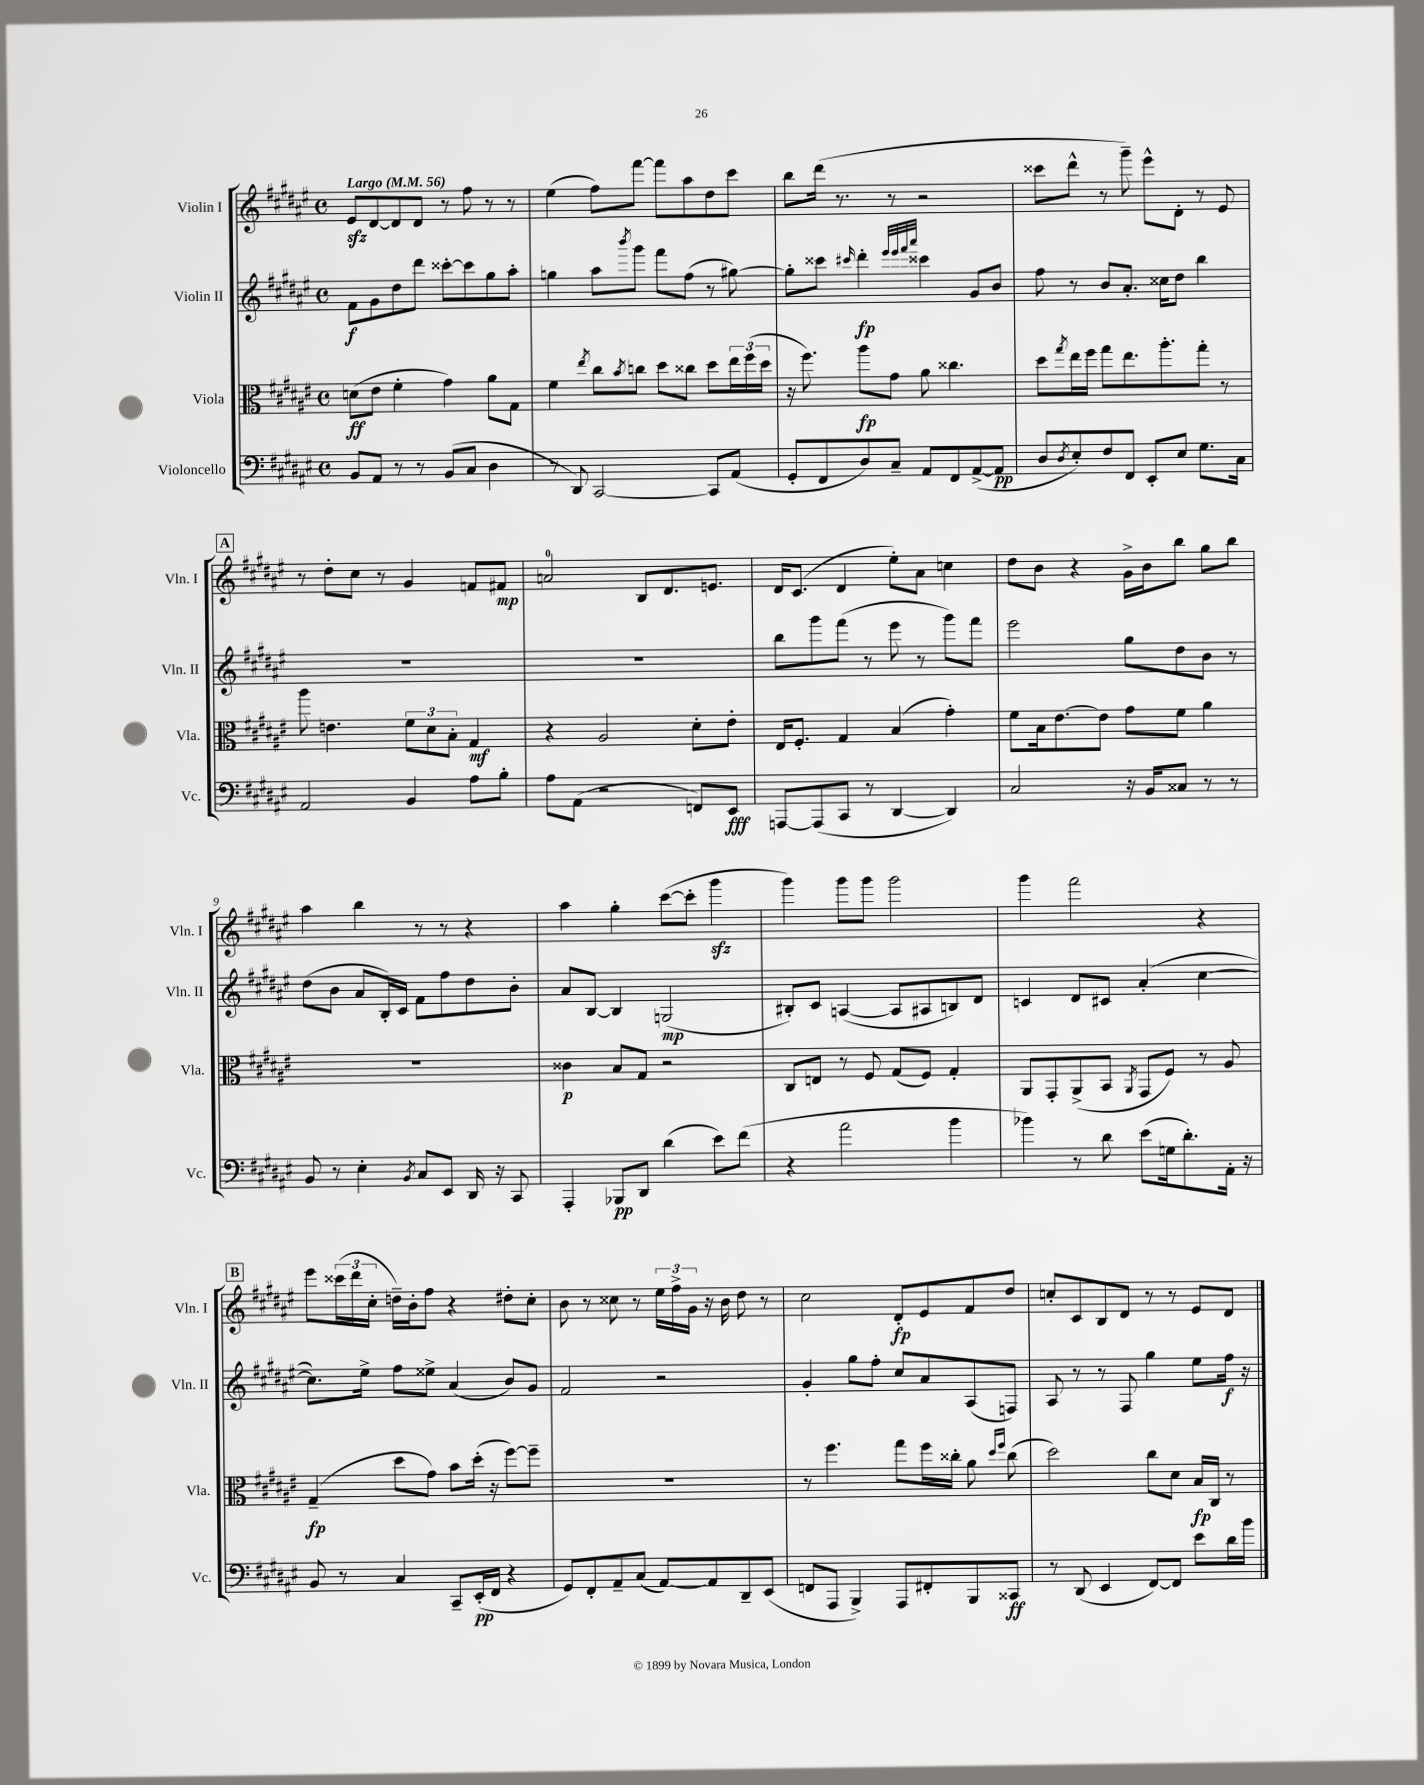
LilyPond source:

<<
\new StaffGroup <<
\new Staff = "s0" \with { instrumentName = "Violin I" shortInstrumentName = "Vln. I" } {
    \clef treble \key fis \major \defaultTimeSignature \time 4/4 \tempo "Largo" 4 = 56
    eis'8\sfz dis'8~ dis'8 dis'8 r8 fis''8 r8 r8 |
    eis''4( fis''8) fis'''8~ fis'''8 ais''8 dis''8 cis'''8 |
    b''8 dis'''16( r8. r8 r2 |
    cisis'''8 dis'''8-^ r8 gis'''8--) eis'''8-^ dis'8-. r8 eis'8 |
    \mark \markup { \box "A" } r8 dis''8-. cis''8 r8 gis'4 f'8 fis'8\mp |
    a'2-0 b8 dis'8. e'8. |
    dis'16 cis'8.( dis'4 eis''8-.) ais'8 c''4 |
    dis''8 b'8 r4 gis'16-> b'16 b''8 gis''8 b''8 |
    ais''4 b''4 r8 r8 r4 |
    ais''4 gis''4-. cis'''8~( cis'''8-. gis'''4\sfz |
    gis'''4) gis'''8 gis'''8 gis'''2 |
    gis'''4 fis'''2 r4 |
    \mark \markup { \box "B" } eis'''8 \tuplet 3/2 { cisis'''16( dis'''16 cis''16-. } d''16--) b'16-. fis''8 r4 dis''8-. cis''8-. |
    b'8 r8 cisis''8 r8 \tuplet 3/2 { eis''16 fis''16-> gis'16 } r16 b'16 dis''8 r8 |
    cis''2 dis'8-.\fp eis'8 fis'8 dis''8 |
    c''8-. cis'8 b8 dis'8 r8 r8 eis'8 dis'8 \bar "|." |
}
\new Staff = "s1" \with { instrumentName = "Violin II" shortInstrumentName = "Vln. II" } {
    \clef treble \key fis \major \defaultTimeSignature \time 4/4
    fis'8\f gis'8 dis''8 dis'''8 cisis'''8~-. cisis'''8 gis''8 ais''8-. |
    g''4 ais''8 \acciaccatura { b'''8 } gis'''8 fis'''8 fis''8( r8 gis''8~) |
    gis''8-. cisis'''8 \grace { cis'''16 } dis'''4-.\fp \grace { eis'''32 eis'''32 fis'''32 ais'''32 } cisis'''4 gis'8 b'8 |
    fis''8 r8 b'8 ais'8.-. cisis''16 dis''8 b''4 |
    \mark \markup { \box "A" } R1 |
    R1 |
    b''8 gis'''8 fis'''8( r8 eis'''8 r8 gis'''8) fis'''8 |
    eis'''2 gis''8 dis''8 b'8 r8 |
    dis''8( b'8 ais'8 b16-.) cis'16 fis'8 fis''8 dis''8 b'8-. |
    ais'8 b8~ b4 g2\mp( |
    bis8-.) cis'8 a4~( a8 ais8 b8) dis'8 |
    c'4 dis'8 cis'8 ais'4-.( cis''4~ |
    \mark \markup { \box "B" } cis''8.) eis''16-> fis''8 eisis''8-> ais'4( b'8) gis'8 |
    fis'2 r2 |
    gis'4-. gis''8 fis''8-. cis''8 ais'8 ais8( f8) |
    ais8 r8 r8 fis8 gis''4 eis''8 fis''16\f r16 \bar "|." |
}
\new Staff = "s2" \with { instrumentName = "Viola" shortInstrumentName = "Vla." } {
    \clef alto \key fis \major \defaultTimeSignature \time 4/4
    d'8\ff( eis'8 fis'4-. gis'4) ais'8 gis8 |
    fis'4 \acciaccatura { eis''8 } cis''8 \acciaccatura { b'8 } c''8 dis''8 cisis''8 dis''8 \tuplet 3/2 { eis''16 fis''16( dis''16 } |
    r16 fis''8.) ais''8\fp gis'8 ais'8 cisis''4. |
    dis''8 \acciaccatura { gis''8 } eis''16 fis''16 gis''8 eis''8. ais''8.-. gis''8-. r8 |
    \mark \markup { \box "A" } ais''8 e'4. \tuplet 3/2 { fis'8 dis'8 b8-. } gis4\mf |
    r4 ais2 dis'8-. eis'8-. |
    eis16 fis8.-. gis4 b4( gis'4-.) |
    fis'8 b16 eis'8.~ eis'8 gis'8 fis'8 ais'4 |
    R1 |
    cisis'4\p b8 gis8 r2 |
    cis8 e8 r8 fis8 gis8( fis8) gis4-. |
    ais,8 gis,8-. ais,8->( b,8 \acciaccatura { ais,8 } gis,8 fis8) r8 ais8 |
    \mark \markup { \box "B" } gis4--\fp( dis''8 gis'8) b'8 dis''16-.( r16 fis''8~) fis''8-- |
    R1 |
    r8 fis''4. gis''8 fis''16 cisis''16-. ais'8 \grace { dis''16 fis''16 } cisis''8( |
    dis''2) cis''8 dis'8 b16\fp cis16 r8 \bar "|." |
}
\new Staff = "s3" \with { instrumentName = "Violoncello" shortInstrumentName = "Vc." } {
    \clef bass \key fis \major \defaultTimeSignature \time 4/4
    b,8 ais,8 r8 r8 b,8( cis8 dis4 |
    r8 dis,8) cis,2~ cis,8 ais,8( |
    gis,8-. fis,8 dis8) cis8-- ais,8 fis,8 ais,8~->( ais,8\pp |
    dis8 \acciaccatura { dis8 } eis8-.) fis8 fis,8 eis,8-. eis8 gis8. cis16 |
    \mark \markup { \box "A" } ais,2 b,4 ais8 b8-. |
    ais8 ais,8( r2 f,8) eis,8\fff |
    a,,8~ a,,8( cis,8 r8 dis,4~ dis,4) |
    cis2 r16 b,16 cisis8 r8 r8 |
    b,8 r8 eis4-. \acciaccatura { b,8 } cis8 eis,8 dis,16 r16 cis,8 |
    ais,,4-. bes,,8\pp dis,8 dis'4( eis'8) fis'8( |
    r4 ais'2 b'4 |
    bes'4) r8 dis'8 eis'8( g16 dis'8.-.) ais,16-. r16 |
    \mark \markup { \box "B" } b,8 r8 cis4 cis,8-- eis,16-.\pp( fis,16 r4 |
    gis,8) fis,8-. ais,8-- cis8( ais,8~) ais,8 dis,8-- eis,8( |
    f,8 ais,,8 b,,4->) ais,,8 fis,8-. b,,8 cisis,8\ff |
    r8 dis,8( eis,4 fis,8~) fis,8 eis'8 dis'16 b'16 \bar "|." |
}
>>
>>
